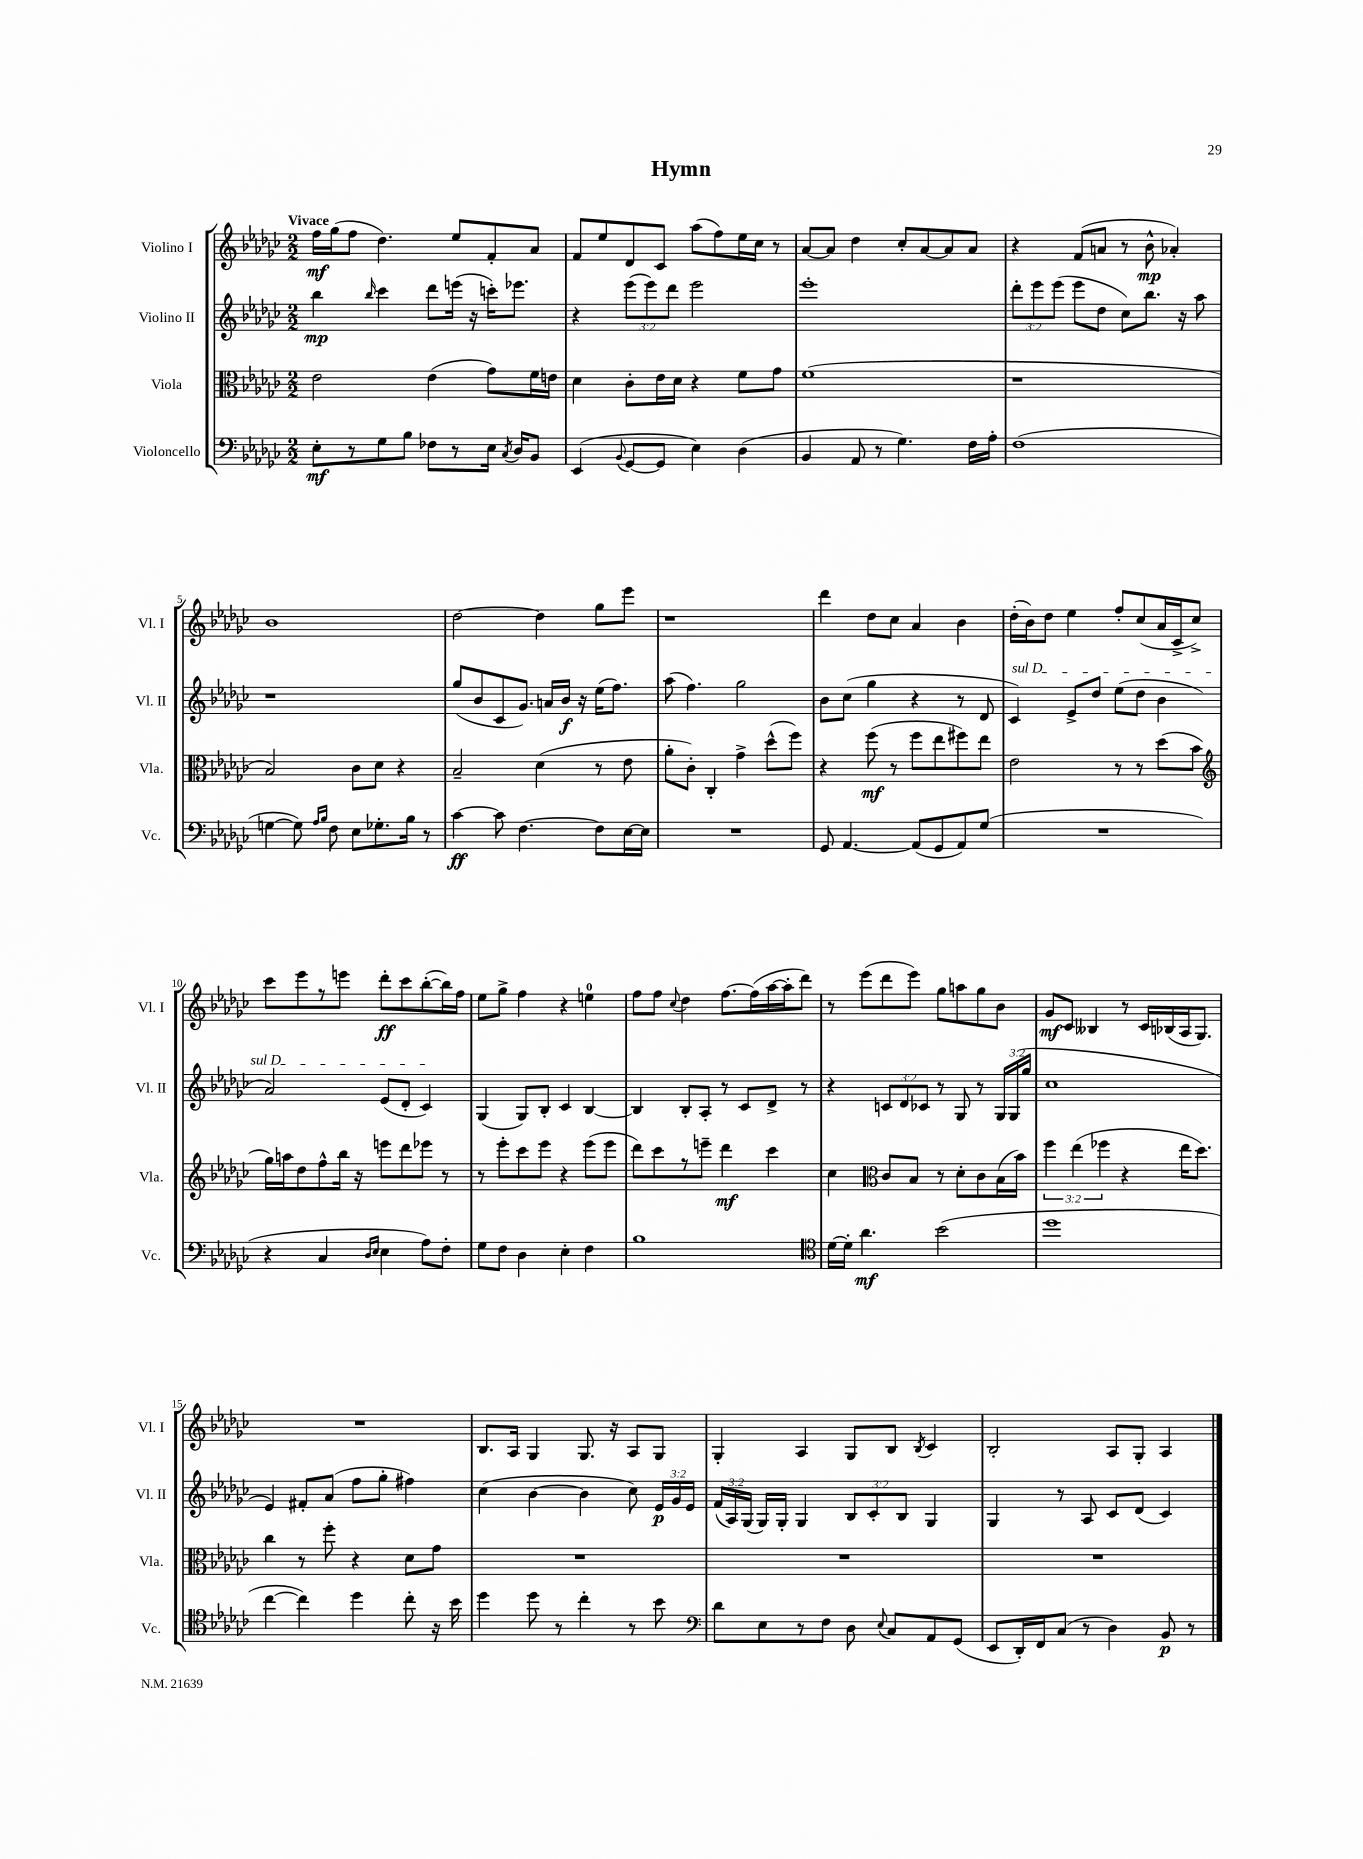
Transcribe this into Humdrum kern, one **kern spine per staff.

**kern	**dynam	**kern	**dynam	**kern	**dynam	**kern	**dynam
*part4	*part4	*part3	*part3	*part2	*part2	*part1	*part1
*staff4	*staff4	*staff3	*staff3	*staff2	*staff2	*staff1	*staff1
*I"Violoncello	*	*I"Viola	*	*I"Violino II	*	*I"Violino I	*
*I'Vc.	*	*I'Vla.	*	*I'Vl. II	*	*I'Vl. I	*
*clefF4	*	*clefC3	*	*clefG2	*	*clefG2	*
*k[b-e-a-d-g-c-]	*	*k[b-e-a-d-g-c-]	*	*k[b-e-a-d-g-c-]	*	*k[b-e-a-d-g-c-]	*
*M2/2	*	*M2/2	*	*M2/2	*	*M2/2	*
=1	=1	=1	=1	=1	=1	=1	=1
!	!	!	!	!	!	!LO:TX:a:B:t=Vivace	!
8E-'\L	mf	2e-\	.	4bb-\	mp	16ff\LL	mf
.	.	.	.	.	.	(16gg-\J	.
8r	.	.	.	.	.	8ff\J	.
.	.	.	.	16qqbb-/	.	.	.
8G-\	.	.	.	4ccc-\	.	4.dd-\)	.
8B-\J	.	.	.	.	.	.	.
8F-X\L	.	(4e-\	.	8ddd-\L	.	.	.
8r	.	.	.	(16eeen\Jk	.	8ee-/L	.
.	.	.	.	16r	.	.	.
16E-\Jk	.	8g-\L)	.	16cccn'\KL)	.	8f'/	.
8qC-/	.	.	.	.	.	.	.
16D-/KL	.	.	.	8.eee-X\J	.	.	.
8BB-/J	.	16f\L	.	.	.	8a-/J	.
.	.	16en\JJ	.	.	.	.	.
=2	=2	=2	=2	=2	=2	=2	=2
(4EE-/	.	4d-\	.	4r	.	8f/L	.
.	.	.	.	.	.	8ee-/	.
8qqBB-/	.	.	.	.	.	.	.
[8GG-/L	.	8c-'\L	.	(12eee-\L	.	8d-/	.
.	.	.	.	12eee-\)	.	.	.
8GG-/J]	.	16e-\L	.	.	.	8c-/J	.
.	.	.	.	12ddd-\J	.	.	.
.	.	16d-\JJ	.	.	.	.	.
4E-\)	.	4r	.	2eee-\	.	(8aa-\L	.
.	.	.	.	.	.	8ff\)	.
(4D-\	.	8f\L	.	.	.	16ee-\L	.
.	.	.	.	.	.	16cc-\JJ	.
.	.	8g-\J	.	.	.	8r	.
=3	=3	=3	=3	=3	=3	=3	=3
4BB-/	.	(1f	.	1eee-'	.	[8a-/L	.
.	.	.	.	.	.	8a-/J]	.
8AA-/	.	.	.	.	.	4dd-\	.
8r	.	.	.	.	.	.	.
4.G-\)	.	.	.	.	.	8cc-'/L	.
.	.	.	.	.	.	[8a-/	.
.	.	.	.	.	.	8a-/]	.
16F\LL	.	.	.	.	.	8a-/J	.
16A-'\JJ	.	.	.	.	.	.	.
=4	=4	=4	=4	=4	=4	=4	=4
(1F	.	1r	.	12ddd-'\L	.	4r	.
.	.	.	.	12eee-\	.	.	.
.	.	.	.	(12eee-\J	.	.	.
.	.	.	.	8eee-\L	.	(8f/L	.
.	.	.	.	8dd-\J	.	8an/J	.
.	.	.	.	8cc-\L)	.	8r	.
.	.	.	.	8.bb-\J	.	8b-^^\	mp
.	.	.	.	.	.	4a-X'/)	.
.	.	.	.	16r	.	.	.
.	.	.	.	8aa-\	.	.	.
!!LO:LB:g=z
=5	=5	=5	=5	=5	=5	=5	=5
[4Gn\	.	2B-/)	.	1r	.	1b-	.
8G\])	.	.	.	.	.	.	.
16qqA-/LL	.	.	.	.	.	.	.
16qqB-/JJ	.	.	.	.	.	.	.
8F\	.	.	.	.	.	.	.
8E-\L	.	8c-\L	.	.	.	.	.
8.G-X'\	.	8d-\J	.	.	.	.	.
.	.	4r	.	.	.	.	.
16B-\Jk	.	.	.	.	.	.	.
8r	.	.	.	.	.	.	.
=6	=6	=6	=6	=6	=6	=6	=6
[4c-\	ff	2B-~/	.	(8gg-/L	.	[2dd-\	.
.	.	.	.	8b-/	.	.	.
8c-\]	.	.	.	8c-/	.	.	.
[4.F\	.	.	.	8.g-/J)	.	.	.
.	.	(4d-\	.	.	.	4dd-\]	.
.	.	.	.	16an/LL	.	.	.
.	.	.	.	16b-/JJ	f	.	.
.	.	.	.	16r	.	.	.
8F\L]	.	8r	.	(16ee-\KL	.	8gg-\L	.
.	.	.	.	8.ff\J)	.	.	.
[16E-\L	.	8e-\	.	.	.	8eee-\J	.
16E-\JJ]	.	.	.	.	.	.	.
=7	=7	=7	=7	=7	=7	=7	=7
1r	.	8a-'\L	.	(8aa-\	.	1r	.
.	.	8c-'\J)	.	4.ff\)	.	.	.
.	.	4C-'/	.	.	.	.	.
.	.	4g-^\	.	2gg-\	.	.	.
.	.	(8dd-^^\L	.	.	.	.	.
.	.	8ff\J)	.	.	.	.	.
=8	=8	=8	=8	=8	=8	=8	=8
8GG-/	.	4r	.	8b-\L	.	4ddd-\	.
[4.AA-/	.	.	.	(8cc-\J	.	.	.
.	.	(8ff\	mf	4gg-\	.	8dd-\L	.
.	.	8r	.	.	.	8cc-\J	.
(8AA-/L]	.	8ff\L	.	4r	.	4a-/	.
8GG-/	.	8ee-\	.	.	.	.	.
8AA-/)	.	8ff#X\)	.	8r	.	4b-\	.
(8G-/J	.	8ee-\J	.	8d-/	.	.	.
=9	=9	=9	=9	=9	=9	=9	=9
!	!	!	!	!LO:TX:a:i:t=sul D	!	!	!
1r	.	2e-\	.	4c-/)	.	(16dd-'\LL	.
.	.	.	.	.	.	16b-\J)	.
.	.	.	.	.	.	8dd-\J	.
.	.	.	.	8e-^/L	.	4ee-\	.
.	.	.	.	8dd-/J	.	.	.
.	.	8r	.	(8ee-\L	.	8ff'/L	.
.	.	8r	.	8dd-\J	.	(8cc-/	.
.	.	(8dd-\L	.	4b-\	.	16a-/L	.
.	.	.	.	.	.	16c-^/J	.
.	.	8b-\J	.	.	.	8cc-^/J)	.
!!LO:LB:g=z
=10	=10	=10	=10	=10	=10	=10	=10
*	*	*clefG2	*	*	*	*	*
4r	.	16gg-\LL)	.	2a-/)	.	8ccc-\L	.
.	.	16aan\J	.	.	.	.	.
.	.	8dd-\	.	.	.	8eee-\	.
4C-/	.	8ff^^\	.	.	.	8r	.
.	.	16bb-\Jk	.	.	.	8eeen\J	.
.	.	16r	.	.	.	.	.
16qqD-/LL	.	.	.	.	.	.	.
16qqE-/JJ	.	.	.	.	.	.	.
4E-\	.	8eeen\L	.	(8e-/L	.	8ddd-'\L	ff
.	.	8ddd-\	.	8d-'/J	.	8ccc-\	.
8A-\L)	.	8eee-X\J	.	4c-/)	.	([8bb-'\	.
8F'\J	.	8r	.	.	.	16bb-\L])	.
.	.	.	.	.	.	16ff\JJ	.
=11	=11	=11	=11	=11	=11	=11	=11
8G-\L	.	8r	.	(4G-/	.	8ee-\L	.
8F\J	.	8eee-'\L	.	.	.	8gg-^\J	.
4D-\	.	8ccc-\	.	8G-/L)	.	4ff\	.
.	.	8eee-\J	.	8B-'/J	.	.	.
4E-'\	.	4r	.	4c-/	.	4r	.
4F\	.	(8eee-\L	.	[4B-/	.	4een\	.
.	.	8eee-\J	.	.	.	.	.
=12	=12	=12	=12	=12	=12	=12	=12
1B-	.	8ddd-\L)	.	4B-/]	.	8ff\L	.
.	.	8ccc-\	.	.	.	8ff\J	.
.	.	.	.	.	.	8qqcc-/	.
.	.	8r	.	8B-'/L	.	4dd-\	.
.	.	8eeen~\J	.	8A-'/J	.	.	.
.	.	4ddd-\	mf	8r	.	[8.ff\L	.
.	.	.	.	8c-/L	.	.	.
.	.	.	.	.	.	(16ff\L]	.
.	.	4ccc-\	.	8d-^/J	.	[16aa-\	.
.	.	.	.	.	.	16aa-'\J]	.
.	.	.	.	8r	.	8ddd-\J)	.
=13	=13	=13	=13	=13	=13	=13	=13
*clefC4	*	*	*	*	*	*	*
[16d-\LL	.	4cc-\	.	4r	.	8r	.
16d-'\JJ]	.	.	.	.	.	.	.
4.a-\	mf	.	.	.	.	(8eee-\L	.
*	*	*clefC3	*	*	*	*	*
.	.	8c-/L	.	12cn/L	.	8ddd-\	.
.	.	.	.	12d-/	.	.	.
.	.	8B-/J	.	.	.	8eee-\J)	.
.	.	.	.	12c-X/J	.	.	.
(2b-\	.	8r	.	8r	.	8gg-\L	.
.	.	8d-'\L	.	8G-/	.	8aan\	.
.	.	8c-\	.	8r	.	8gg-\	.
.	.	(16B-\L	.	24G-/LL	.	8b-\J	.
.	.	.	.	(24G-/	.	.	.
.	.	16b-\JJ)	.	.	.	.	.
.	.	.	.	24gg-/JJ	.	.	.
=14	=14	=14	=14	=14	=14	=14	=14
1dd-	.	6ff\	.	1cc-	.	8g-/L	mf
.	.	.	.	.	.	8c-/J	.
.	.	(6ee-\	.	.	.	.	.
.	.	.	.	.	.	4B--X/	.
.	.	6ff-X\	.	.	.	.	.
.	.	4r	.	.	.	8r	.
.	.	.	.	.	.	16c-/LL	.
.	.	.	.	.	.	(16B-X/	.
.	.	16ee-\KL	.	.	.	16A-/J	.
.	.	8.dd-\J)	.	.	.	8.G-/J)	.
!!LO:LB:g=z
=15	=15	=15	=15	=15	=15	=15	=15
[4cc-\	.	4cc-\	.	4e-/)	.	1r	.
4cc-\])	.	8r	.	8f#X'/L	.	.	.
.	.	8ff'\	.	(8a-/J	.	.	.
4dd-\	.	4r	.	8ff\L	.	.	.
.	.	.	.	8gg-'\J	.	.	.
8cc-'\	.	8d-\L	.	4ff#X\)	.	.	.
16r	.	8g-\J	.	.	.	.	.
16b-\	.	.	.	.	.	.	.
=16	=16	=16	=16	=16	=16	=16	=16
4dd-\	.	1r	.	(4cc-\	.	8.B-/L	.
.	.	.	.	.	.	16A-/Jk	.
8dd-\	.	.	.	[4b-\	.	4G-/	.
8r	.	.	.	.	.	.	.
4cc-'\	.	.	.	4b-\]	.	8.G-/	.
.	.	.	.	.	.	16r	.
8r	.	.	.	8cc-\)	.	8A-/L	.
8b-\	.	.	.	24e-/LL	p	8G-/J	.
.	.	.	.	24g-/	.	.	.
.	.	.	.	24e-/JJ	.	.	.
=17	=17	=17	=17	=17	=17	=17	=17
*clefF4	*	*	*	*	*	*	*
8d-\L	.	1r	.	(24f/LL	.	4G-'/	.
.	.	.	.	24A-/)	.	.	.
.	.	.	.	(24G-/JJ	.	.	.
8E-\	.	.	.	16G-/LL)	.	.	.
.	.	.	.	16G-'/JJ	.	.	.
8r	.	.	.	4G-/	.	4A-/	.
8F\J	.	.	.	.	.	.	.
8D-\	.	.	.	12B-/L	.	8G-/L	.
.	.	.	.	12c-'/	.	.	.
8qqE-/	.	.	.	.	.	.	.
8C-/L	.	.	.	.	.	8B-/J	.
.	.	.	.	12B-/J	.	.	.
.	.	.	.	.	.	8qB-/	.
8AA-/	.	.	.	4G-/	.	4c-/	.
(8GG-/J	.	.	.	.	.	.	.
=18	=18	=18	=18	=18	=18	=18	=18
8EE-/L	.	1r	.	4G-/	.	2B-'/	.
16DD-'/L)	.	.	.	.	.	.	.
16FF/J	.	.	.	.	.	.	.
(8C-/J	.	.	.	8r	.	.	.
8r	.	.	.	8A-/	.	.	.
4D-\)	.	.	.	8c-/L	.	8A-/L	.
.	.	.	.	(8d-/J	.	8G-'/J	.
8BB-/	p	.	.	4c-/)	.	4A-/	.
8r	.	.	.	.	.	.	.
==	==	==	==	==	==	==	==
*-	*-	*-	*-	*-	*-	*-	*-
